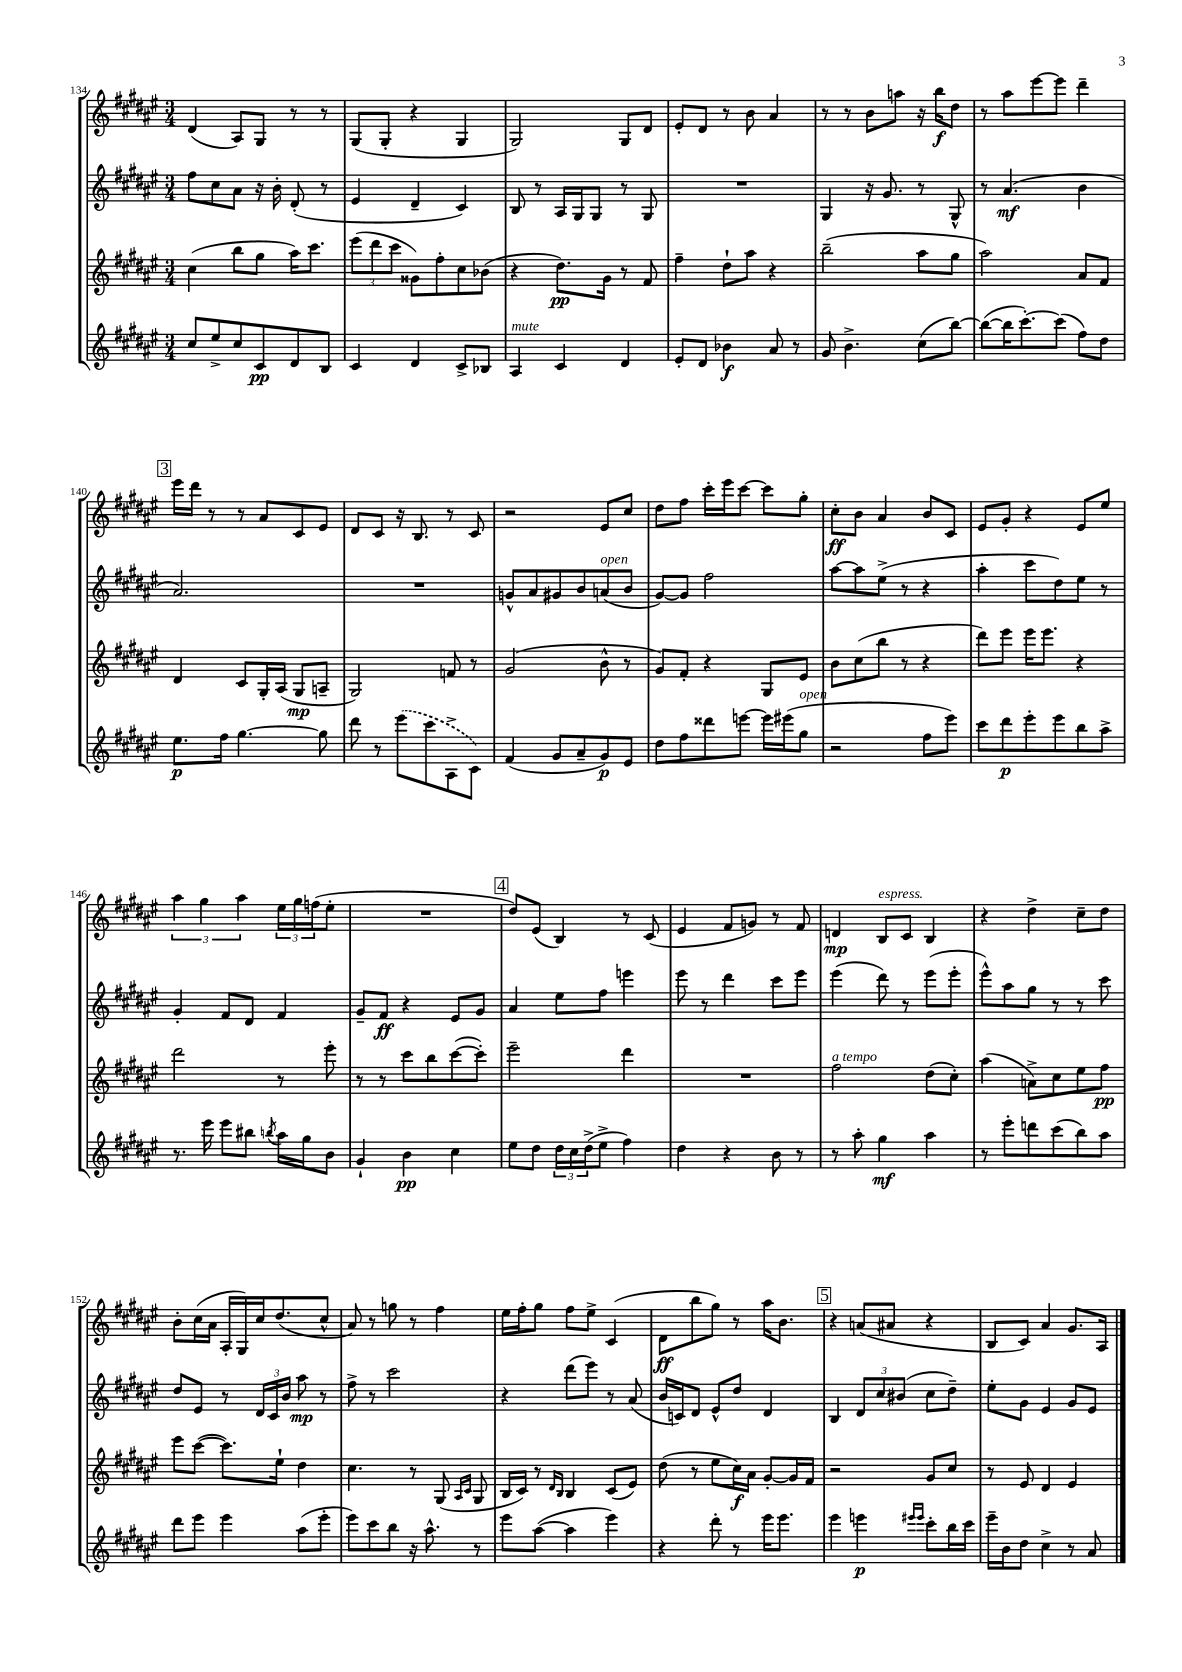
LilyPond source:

<<
\new StaffGroup <<
\new Staff = "s0" {
    \clef treble \key fis \major \numericTimeSignature \time 3/4
    dis'4( ais8) gis8 r8 r8 |
    gis8( gis8-. r4 gis4 |
    gis2) gis8 dis'8 |
    eis'8-. dis'8 r8 b'8 ais'4 |
    r8 r8 b'8 a''8 r16 b''16\f dis''8 |
    r8 ais''8 eis'''8~ eis'''8 dis'''4-- |
    \mark \markup { \box "3" } eis'''16 dis'''16 r8 r8 ais'8 cis'8 eis'8 |
    dis'8 cis'8 r16 b8. r8 cis'8 |
    r2 eis'8 cis''8 |
    dis''8 fis''8 cis'''16-. eis'''16 cis'''8~ cis'''8 gis''8-. |
    cis''8-.\ff b'8 ais'4 b'8 cis'8 |
    eis'8 gis'8-. r4 eis'8 eis''8 |
    \tuplet 3/2 { ais''4 gis''4 ais''4 } \tuplet 3/2 { eis''16 gis''16 f''16( } eis''8-. |
    R2. |
    \mark \markup { \box "4" } dis''8) eis'8( b4) r8 cis'8( |
    eis'4 fis'8 g'8) r8 fis'8 |
    d'4\mp b8^\markup { \italic "espress." } cis'8 b4 |
    r4 dis''4-> cis''8-- dis''8 |
    b'8-. cis''16( ais'16 ais16-. gis16) cis''16 dis''8.( cis''8-^ |
    ais'8) r8 g''8 r8 fis''4 |
    eis''16 fis''16-. gis''8 fis''8 eis''8-> cis'4( |
    dis'8\ff b''8 gis''8) r8 ais''16 b'8. |
    \mark \markup { \box "5" } r4 a'8( ais'8 r4 |
    b8 cis'8) ais'4 gis'8. ais16 \bar "|." |
}
\new Staff = "s1" {
    \clef treble \key fis \major \numericTimeSignature \time 3/4
    fis''8 cis''8 ais'8 r16 b'16-. dis'8-.( r8 |
    eis'4 dis'4-- cis'4) |
    b8 r8 ais16 gis16 gis8 r8 gis8 |
    R2. |
    gis4 r16 gis'8. r8 gis8-^ |
    r8 ais'4.\mf( b'4 |
    \mark \markup { \box "3" } ais'2.) |
    R2. |
    g'8-^ ais'8 gis'8 b'8 a'8^\markup { \italic "open" }( b'8 |
    gis'8~) gis'8 fis''2 |
    ais''8~ ais''8 eis''8->( r8 r4 |
    ais''4-. cis'''8 dis''8) eis''8 r8 |
    gis'4-. fis'8 dis'8 fis'4 |
    gis'8-- fis'8\ff r4 eis'8 gis'8 |
    \mark \markup { \box "4" } ais'4 eis''8 fis''8 e'''4 |
    eis'''8 r8 dis'''4 cis'''8 eis'''8 |
    eis'''4( dis'''8) r8 eis'''8( eis'''8-. |
    eis'''8-^) ais''8 gis''8 r8 r8 cis'''8 |
    dis''8 eis'8 r8 \tuplet 3/2 { dis'16 cis'16 b'16 } ais''8\mp r8 |
    fis''8-> r8 cis'''2 |
    r4 dis'''8( eis'''8) r8 ais'8( |
    b'16 c'16) dis'8 eis'8-^ dis''8 dis'4 |
    \mark \markup { \box "5" } b4 \tuplet 3/2 { dis'8 cis''8 bis'8( } cis''8 dis''8--) |
    eis''8-. gis'8 eis'4 gis'8 eis'8 \bar "|." |
}
\new Staff = "s2" {
    \clef treble \key fis \major \numericTimeSignature \time 3/4
    cis''4( b''8 gis''8 ais''16) cis'''8. |
    \tuplet 3/2 { eis'''8( dis'''8 cis'''8 } gisis'8) fis''8-. cis''8 bes'8( |
    r4 dis''8.\pp) gis'16 r8 fis'8 |
    fis''4-- dis''8-! ais''8 r4 |
    b''2--( ais''8 gis''8 |
    ais''2) ais'8 fis'8 |
    \mark \markup { \box "3" } dis'4 cis'8 gis16-. ais16( gis8\mp a8-- |
    gis2) f'8 r8 |
    gis'2( b'8-^ r8 |
    gis'8) fis'8-. r4 gis8 eis'8 |
    b'8 cis''8( b''8 r8 r4 |
    dis'''8) eis'''8 eis'''16 eis'''8. r4 |
    dis'''2 r8 eis'''8-. |
    r8 r8 cis'''8 b''8 cis'''8~( cis'''8-.) |
    \mark \markup { \box "4" } eis'''2-- dis'''4 |
    R2. |
    fis''2^\markup { \italic "a tempo" } dis''8( cis''8-.) |
    ais''4( a'8->) cis''8 eis''8 fis''8\pp |
    eis'''8 cis'''8~( cis'''8.) eis''16-! dis''4 |
    cis''4. r8 gis8( \grace { ais16 cis'16 } gis8 |
    b16 cis'16) r8 \grace { dis'16 b16 } b4 cis'8( eis'8) |
    dis''8( r8 eis''8 cis''16\f) ais'16 gis'8~-. gis'16 fis'16 |
    \mark \markup { \box "5" } r2 gis'8 cis''8 |
    r8 eis'8 dis'4 eis'4 \bar "|." |
}
\new Staff = "s3" {
    \clef treble \key fis \major \numericTimeSignature \time 3/4
    cis''8 eis''8-> cis''8 cis'8\pp dis'8 b8 |
    cis'4 dis'4 cis'8-> bes8 |
    ais4^\markup { \italic "mute" } cis'4 dis'4 |
    eis'8-. dis'8 bes'4\f ais'8 r8 |
    gis'8 b'4.-> cis''8( b''8~) |
    b''8~( b''16 cis'''8.~-.) cis'''8( fis''8) dis''8 |
    \mark \markup { \box "3" } eis''8.\p fis''16 gis''4.~ gis''8 |
    dis'''8 r8 \once \slurDashed eis'''8( cis'''8 ais8-> cis'8) |
    fis'4( gis'8 ais'8-- gis'8\p) eis'8 |
    dis''8 fis''8 disis'''8 e'''8~ e'''16 eis'''16( gis''8^\markup { \italic "open" } |
    r2 fis''8 eis'''8) |
    cis'''8 dis'''8\p eis'''8-. eis'''8 b''8 ais''8-> |
    r8. eis'''16 eis'''8 bis''8 \acciaccatura { b''8 } ais''16 gis''16 b'8 |
    gis'4-! b'4\pp cis''4 |
    \mark \markup { \box "4" } eis''8 dis''8 \tuplet 3/2 { dis''16 cis''16 dis''16->( } eis''8-> fis''4) |
    dis''4 r4 b'8 r8 |
    r8 ais''8-. gis''4\mf ais''4 |
    r8 eis'''8-. d'''8 cis'''8( b''8) ais''8 |
    dis'''8 eis'''8 eis'''4 ais''8( eis'''8-. |
    eis'''8) cis'''8 b''8 r16 ais''8.-^ r8 |
    eis'''8 ais''8~( ais''4 eis'''4) |
    r4 dis'''8-. r8 eis'''16 eis'''8. |
    \mark \markup { \box "5" } eis'''4 e'''4\p \grace { eis'''16 eis'''16 } cis'''8-. b''16 cis'''16 |
    eis'''16-- b'16 dis''8 cis''4-> r8 ais'8 \bar "|." |
}
>>
>>
\layout { \context { \Score currentBarNumber = #134 } }
